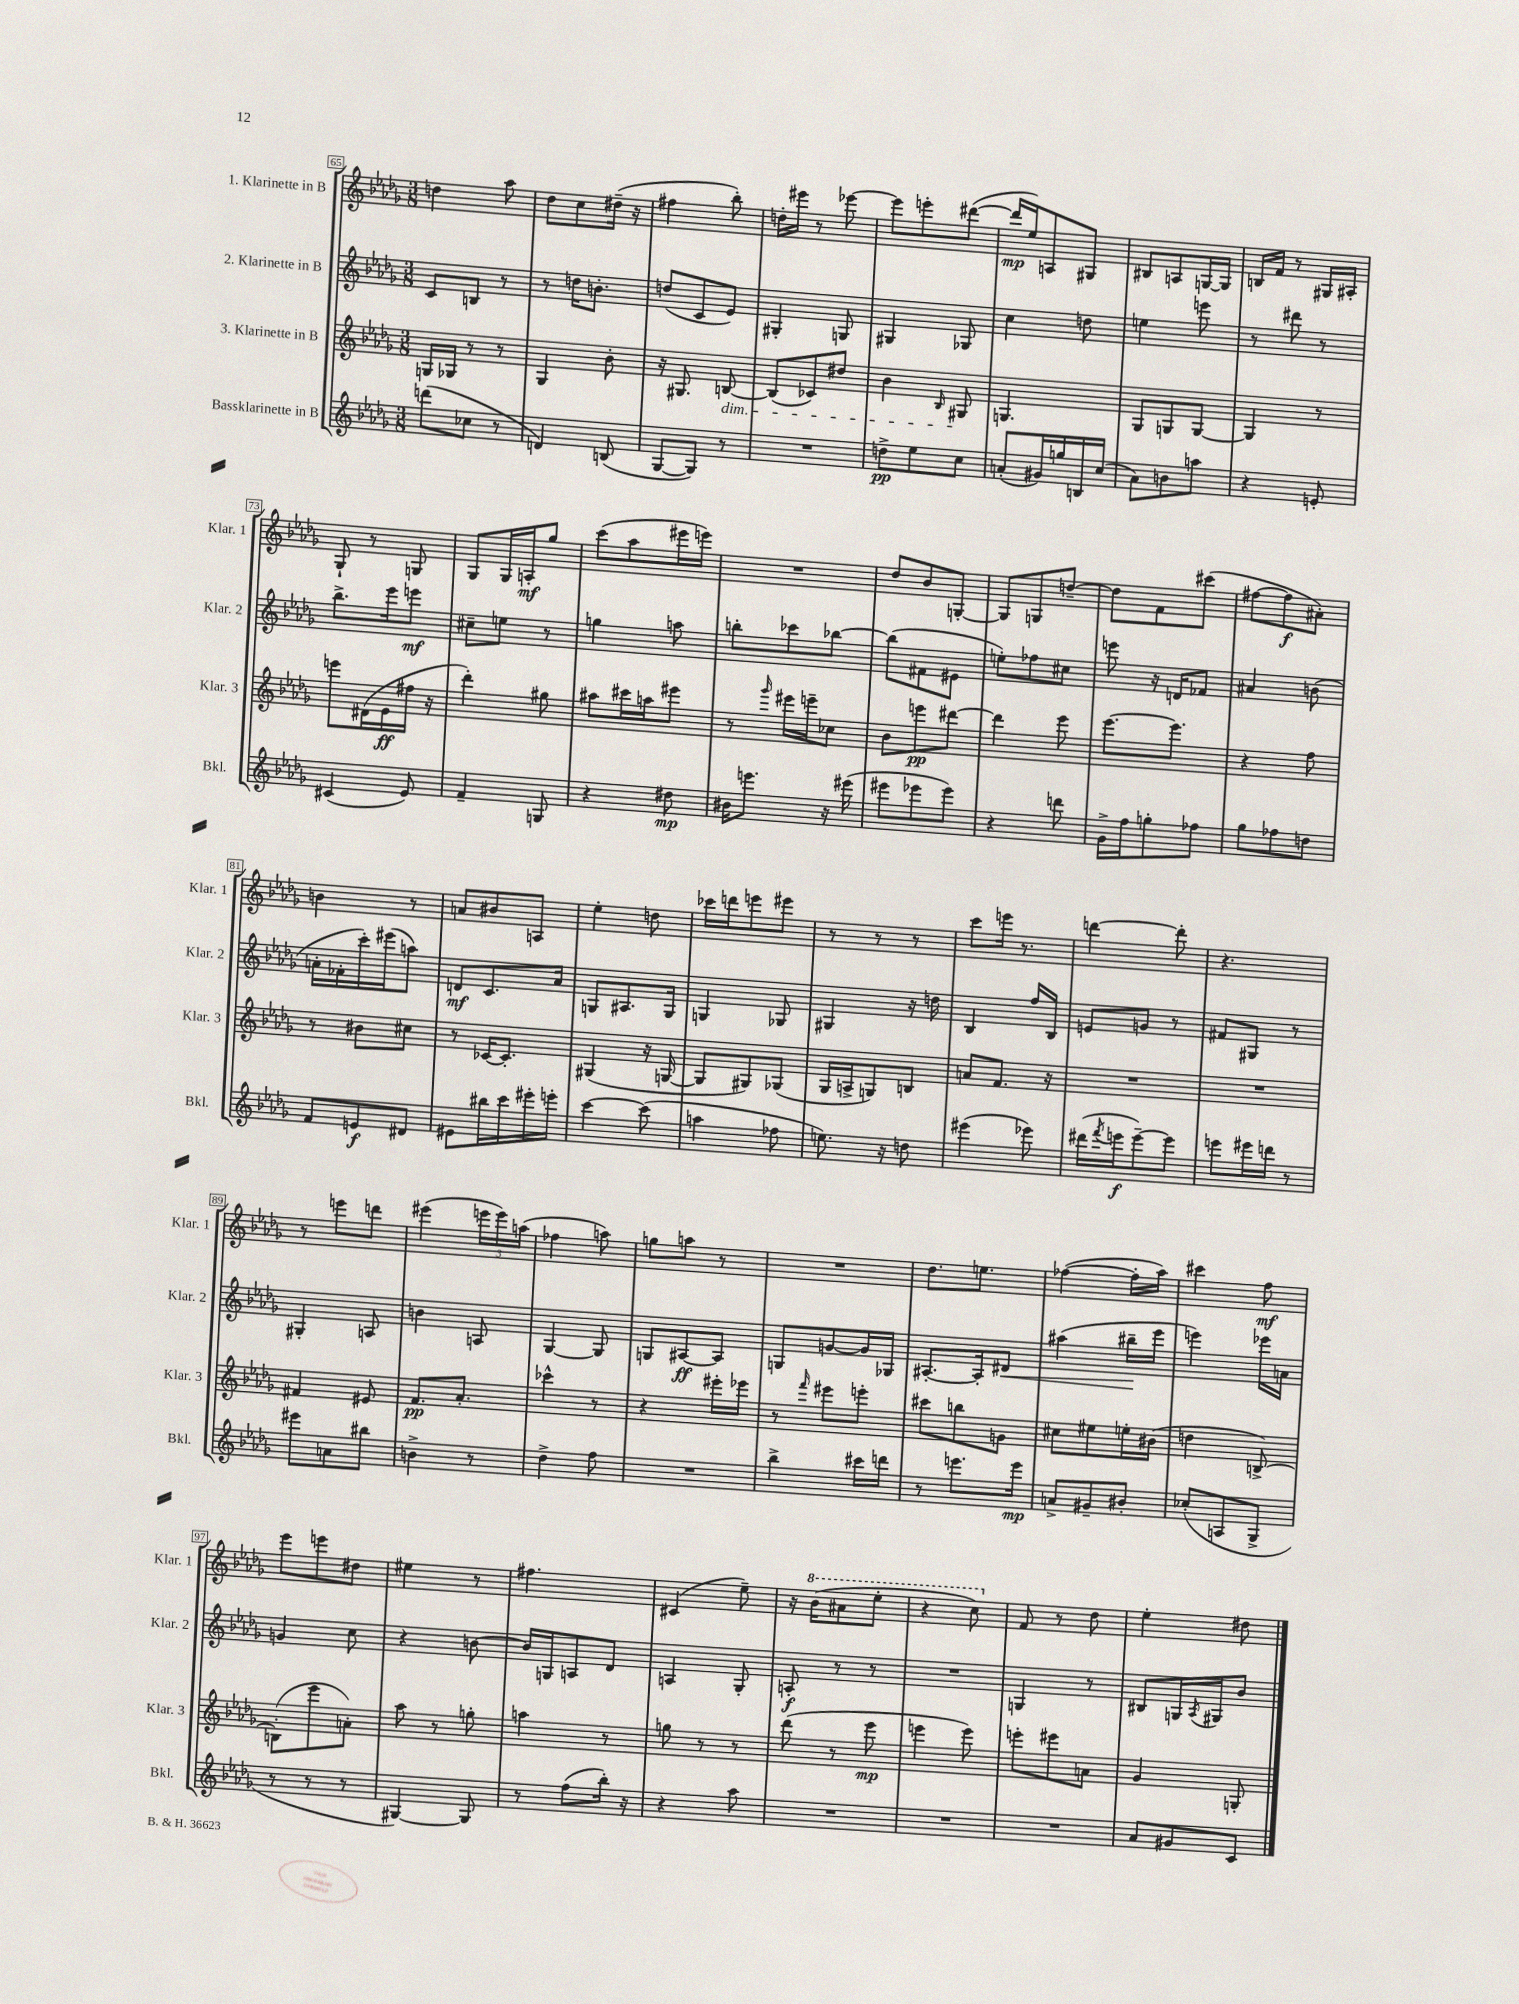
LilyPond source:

<<
\new StaffGroup <<
\new Staff = "s0" \with { instrumentName = "1. Klarinette in B" shortInstrumentName = "Klar. 1" } {
    \clef treble \key des \major \numericTimeSignature \time 3/8
    d''4 aes''8 |
    des''8 c''8 dis''16--( r16 |
    fis''4 bes''8-.) |
    d''16-. eis'''16 r8 ees'''8~ |
    ees'''8 e'''8-. dis'''8~( |
    dis'''16\mp ees''16) a8 gis8 |
    bis8 a8 g16~ g16 |
    b16 f'16 r8 gis16 ais16-. |
    ges8-! r8 g8 |
    ges8 ges16 a16-.\mf ges''8 |
    c'''8( aes''8 eis'''16 e'''16) |
    R4. |
    des''8 bes'8 g8~-. |
    g8 g8 d''8~-- |
    d''8 f'8 cis'''8( |
    fis''8~ fis''8\f ais'8-.) |
    b'4 r8 |
    a'8 bis'8 a8 |
    ees''4-. d''8 |
    ces'''16 d'''16 e'''8 eis'''8 |
    r8 r8 r8 |
    c'''8 e'''16 r8. |
    d'''4~ d'''8-. |
    r4. |
    r8 e'''8 d'''8 |
    eis'''4( \tuplet 3/2 { e'''16 e'''16) a''16( } |
    fes''4 a''8) |
    g''8 a''8 r8 |
    R4. |
    des''8. e''8. |
    fes''4~( fes''16-. aes''16) |
    cis'''4 f''8\mf |
    ees'''8 e'''8 dis''8 |
    eis''4 r8 |
    fis''4. |
    cis'4( ees''8--) |
    r16 \ottava #1 bes''16( ais''8 ees'''8-. |
    r4 c'''8) \ottava #0 |
    f'8 r8 des''8 |
    ees''4-. dis''8 \bar "|." |
}
\new Staff = "s1" \with { instrumentName = "2. Klarinette in B" shortInstrumentName = "Klar. 2" } {
    \clef treble \key des \major \numericTimeSignature \time 3/8
    c'8 b8 r8 |
    r8 d''16 b'8.-. |
    d''8( c'8 ees'8) |
    gis4-. g8 |
    gis4 ges8 |
    c''4 d''8 |
    e''4 e'''8 |
    r8 dis'''8 r8 |
    bes''8.-> ees'''16 e'''8\mf |
    cis''8-- e''8 r8 |
    g''4 a''8 |
    b''8-. ces'''8 bes''8~ |
    bes''8( fis'8 eis'8 |
    e''8-.) fes''8 cis''8 |
    e'''8 r16 d'16 fes'8 |
    ais'4 b'8( |
    a'16-. fes'16-. c'''16-.) eis'''16( a''8) |
    d'8\mf c'8. aes'16 |
    g8 ais8. g16 |
    g4 ges8 |
    gis4 r16 d''16 |
    bes4 f''16 bes16 |
    e'8 g'8 r8 |
    fis'8 gis8 r8 |
    gis4-. a8 |
    b'4 a8 |
    ges4~ ges8 |
    g8 ais8~\ff ais8 |
    g8 g'8~ g'16 ges16 |
    ais8.~-. ais16-. dis'8\< |
    ais''4( bis''16--\! ees'''16 |
    e'''4) ees'''16 a'16 |
    g'4 c''8 |
    r4 b'8~ |
    b'16 g16 a8 des'8 |
    a4 ges8-. |
    a8-.\f r8 r8 |
    R4. |
    g4 r8 |
    bis8 g16 \acciaccatura { aes8 } gis16 bes'8 \bar "|." |
}
\new Staff = "s2" \with { instrumentName = "3. Klarinette in B" shortInstrumentName = "Klar. 3" } {
    \clef treble \key des \major \numericTimeSignature \time 3/8
    g16 ges16 r8 r8 |
    ges4 bes'8-. |
    r16 gis8. b8~\dim |
    b8( ces'8) dis''8 |
    bes'4 \grace { bes16 } gis8\! |
    g4. |
    ges8 g8 g8~ |
    g4 r8 |
    e'''8 dis'16( ees'16\ff fis''16 r16 |
    des'''4-.) gis''8 |
    ais''8 cis'''16 a''16 eis'''8 |
    r8 \grace { ges'''16 } eis'''16 e'''16-- ces''8 |
    bes'8 e'''8\pp dis'''8~ |
    dis'''4 ees'''8 |
    ees'''8.~ ees'''8. |
    r4 f''8 |
    r8 bis'8 cis''8 |
    r8 ces'16~ ces'8.-. |
    gis4( r16 g16~ |
    g8 gis8) ges8( |
    ges16 a16-> g8) b8 |
    a'8 f'8. r16 |
    R4. |
    R4. |
    fis'4 eis'8 |
    f'8.\pp aes'8.-. |
    ces'''4-^ r8 |
    r4 eis'''16-. ees'''16 |
    r8 \grace { f'''16 } eis'''8 e'''8-. |
    cis'''8 b''8 g'8 |
    cis''8 eis''8 e''16-. bis'16( |
    d''4 b8~->) |
    b8-.( ees'''8 a'8-.) |
    aes''8 r8 g''8-. |
    a''4 r8 |
    g''8 r8 r8 |
    des'''8( r8 ees'''8\mp |
    e'''4 e'''8) |
    e'''8-. eis'''8 a'8 |
    ges'4 g8-. \bar "|." |
}
\new Staff = "s3" \with { instrumentName = "Bassklarinette in B" shortInstrumentName = "Bkl." } {
    \clef treble \key des \major \numericTimeSignature \time 3/8
    d'''8( ces''8 r8 |
    d'4) b8( |
    ges8~ ges8) r8 |
    R4. |
    d''8->\pp ees''8 c''8 |
    a'8-.( gis'16) g''16 b16 c''16( |
    aes'8) b'8 a''8 |
    r4 e'8-. |
    cis'4( ees'8) |
    f'4-- g8 |
    r4 dis''8\mp |
    bis'16 e'''8. r16 eis'''16( |
    eis'''8 ees'''8 ees'''8) |
    r4 d'''8 |
    ges'16-> f''16 g''8-. fes''8 |
    ges''8 fes''8 d''8 |
    f'8 e'8\f dis'8 |
    eis'8 bis''16 c'''16 eis'''16-. e'''16-. |
    c'''4~ c'''8( |
    a''4 fes''8 |
    e''8.) r16 d''8 |
    eis'''4( ees'''8) |
    dis'''16( \acciaccatura { f'''8 } e'''16\f e'''8~--) e'''8 |
    e'''8 eis'''16 d'''16 r8 |
    eis'''8 a'8 bis''8 |
    b'4-> r8 |
    des''4-> f''8 |
    R4. |
    bes''4-> cis'''16 d'''16 |
    r8 e'''8. e'''16\mp |
    a'8-> gis'8-- bis'8-. |
    ces''8-.( a8 ges8-> |
    r8 r8 r8 |
    gis4~) gis8 |
    r8 f''8( bes''16-.) r16 |
    r4 aes''8 |
    R4. |
    R4. |
    R4. |
    aes'8 gis'8 c'8 \bar "|." |
}
>>
>>
\layout { \context { \Score currentBarNumber = #65 \override BarNumber.stencil = #(make-stencil-boxer 0.1 0.3 ly:text-interface::print) } }
